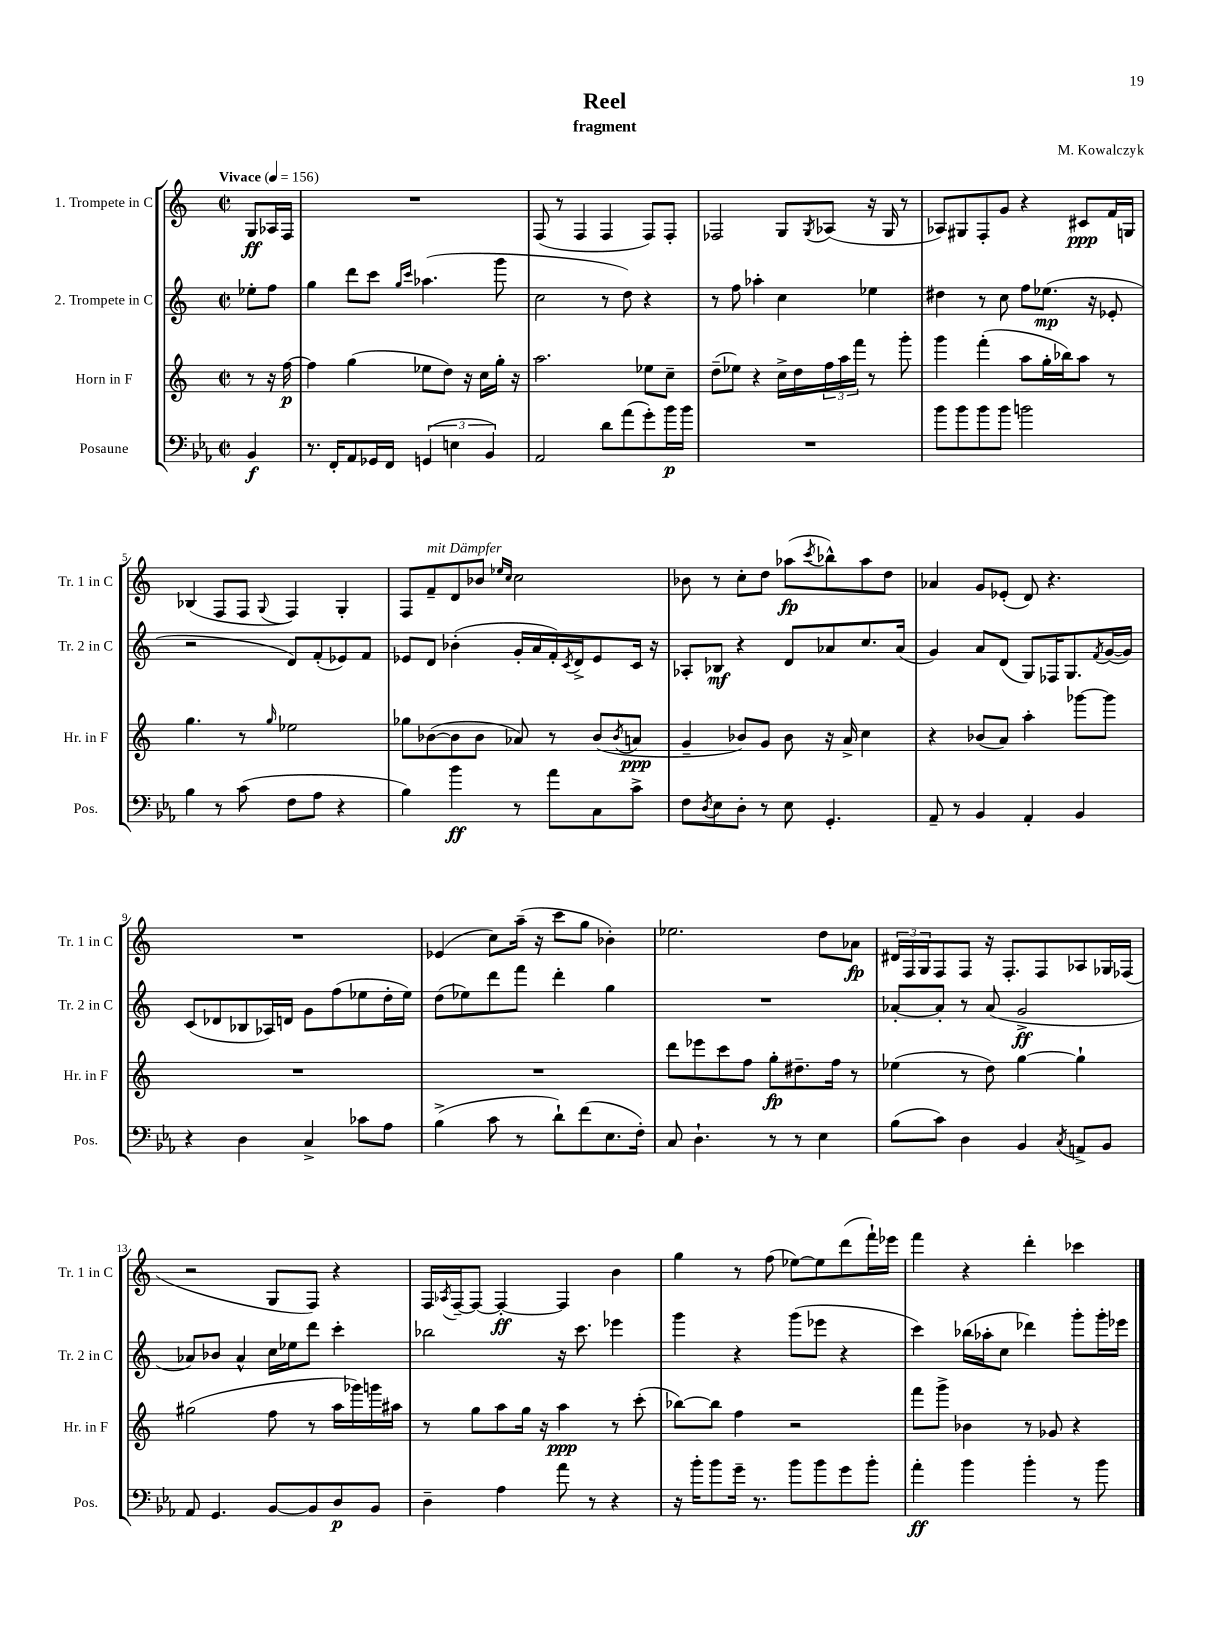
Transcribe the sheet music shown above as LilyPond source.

\header { title = "Reel" composer = "M. Kowalczyk" subtitle = "fragment" }
<<
\new StaffGroup <<
\new Staff = "s0" \with { instrumentName = "1. Trompete in C" shortInstrumentName = "Tr. 1 in C" } {
    \clef treble \key c \major \defaultTimeSignature \time 2/2 \partial 4 \tempo "Vivace" 4 = 156
    g8\ff aes16 f16 |
    R1 |
    f8( r8 f4 f4 f8) f8-. |
    fes2 g8 \acciaccatura { g8 } aes8( r16 g16 r8 |
    aes8) gis8 f8-. g'8 r4 cis'8\ppp f'16 g16 |
    bes4( f8 f8 \appoggiatura { g8 } f4) g4-. |
    f8 f'8--^\markup { \italic "mit Dämpfer" } d'8 bes'8 \grace { ees''16 c''16 } c''2 |
    bes'8 r8 c''8-. d''8 aes''8\fp( \acciaccatura { c'''8 } bes''8-^) aes''8 d''8 |
    aes'4 g'8 ees'8-.( d'8) r4. |
    R1 |
    ees'4( c''8) a''16--( r16 c'''8 g''8 bes'4-.) |
    ees''2. d''8 aes'8\fp |
    \tuplet 3/2 { dis'16 f16 g16 } f8 f8 r16 f8.-. f8 aes8 ges16 fes16( |
    r2 g8 f8) r4 |
    f16 \acciaccatura { aes8 } f16~-- f8~ f4~-.\ff f4 b'4 |
    g''4 r8 f''8( ees''8~) ees''8 d'''8( f'''16-!) ees'''16 |
    f'''4 r4 d'''4-. ces'''4 \bar "|." |
}
\new Staff = "s1" \with { instrumentName = "2. Trompete in C" shortInstrumentName = "Tr. 2 in C" } {
    \clef treble \key c \major \defaultTimeSignature \time 2/2 \partial 4
    ees''8-. f''8 |
    g''4 d'''8 c'''8 \grace { g''16 c'''16 } aes''4.( g'''8 |
    c''2 r8 d''8) r4 |
    r8 f''8 aes''4-. c''4 ees''4 |
    dis''4 r8 c''8 f''8 ees''8.\mp( r16 ees'8-. |
    r2 d'8) f'8-.( ees'8) f'8 |
    ees'8 d'8 bes'4-.( g'16-. a'16 f'16-.) \acciaccatura { c'8 } d'16-> ees'8 c'16 r16 |
    aes8-. bes8\mf r4 d'8 aes'8 c''8. aes'16( |
    g'4) a'8 d'8( g8) fes16 g8. \acciaccatura { f'8 } g'16~( g'16) |
    c'8( des'8 bes8 aes16) d'16 g'8 f''8( ees''8 d''16-. ees''16) |
    d''8( ees''8) d'''8 f'''8 d'''4-. g''4 |
    R1 |
    aes'8~-. aes'8-. r8 aes'8( g'2->\ff |
    aes'8) bes'8 aes'4-^ c''16 ees''16 d'''8 c'''4-. |
    bes''2 r16 c'''8. ees'''4 |
    g'''4 r4 g'''8( ees'''8 r4 |
    c'''4) bes''16( aes''16-. c''8 des'''4) g'''8-. g'''16-. ees'''16 \bar "|." |
}
\new Staff = "s2" \with { instrumentName = "Horn in F" shortInstrumentName = "Hr. in F" } {
    \clef treble \key c \major \defaultTimeSignature \time 2/2 \partial 4
    r8 r16 f''16~\p |
    f''4 g''4( ees''8 d''8) r16 c''16 g''16-. r16 |
    a''2. ees''8 c''8-- |
    d''8--( ees''8) r4 c''16-> d''16 \tuplet 3/2 { f''16 a''16 f'''16 } r8 g'''8-. |
    g'''4 f'''4-.( a''8 g''16-. bes''16) a''8 r8 |
    g''4. r8 \grace { g''16 } ees''2 |
    ges''8 bes'8~( bes'8 bes'8 aes'8) r8 bes'8( \acciaccatura { bes'8 } a'8\ppp |
    g'4-- bes'8) g'8 bes'8 r16 a'16-> c''4 |
    r4 bes'8( a'8) a''4-. ges'''8~ ges'''8 |
    R1 |
    R1 |
    d'''8 ees'''8 c'''8 f''8 g''8-.\fp dis''8.-- f''16 r8 |
    ees''4( r8 d''8) g''4~ g''4-! |
    gis''2( f''8 r8 a''16 ges'''16) g'''16 ais''16 |
    r8 g''8 a''8 g''16 r16 a''4\ppp r8 c'''8-.( |
    bes''8~) bes''8 f''4 r2 |
    f'''8 g'''8-> bes'4 r8 ges'8 r4 \bar "|." |
}
\new Staff = "s3" \with { instrumentName = "Posaune" shortInstrumentName = "Pos." } {
    \clef bass \key ees \major \defaultTimeSignature \time 2/2 \partial 4
    bes,4\f |
    r8. f,16-. aes,8 ges,16 f,16 \tuplet 3/2 { g,4( e4 bes,4) } |
    aes,2 d'8 aes'8( g'8-.) bes'16\p bes'16 |
    R1 |
    bes'8 bes'8 bes'8 bes'8 b'2 |
    bes4 r8 c'8( f8 aes8 r4 |
    bes4) bes'4\ff r8 aes'8 c8 c'8-> |
    f8 \acciaccatura { d8 } ees8 d8-. r8 ees8 g,4.-. |
    aes,8-- r8 bes,4 aes,4-. bes,4 |
    r4 d4 c4-> ces'8 aes8 |
    bes4->( c'8 r8 d'8-!) f'8( ees8. f16-.) |
    c8 d4.-! r8 r8 ees4 |
    bes8( c'8) d4 bes,4 \acciaccatura { c8 } a,8-> bes,8 |
    aes,8 g,4. bes,8~ bes,8 d8\p bes,8 |
    d4-- aes4 aes'8 r8 r4 |
    r16 bes'16-. bes'8 g'16-- r8. bes'8 bes'8 g'8 bes'8-. |
    aes'4-.\ff bes'4 bes'4-. r8 bes'8 \bar "|." |
}
>>
>>
